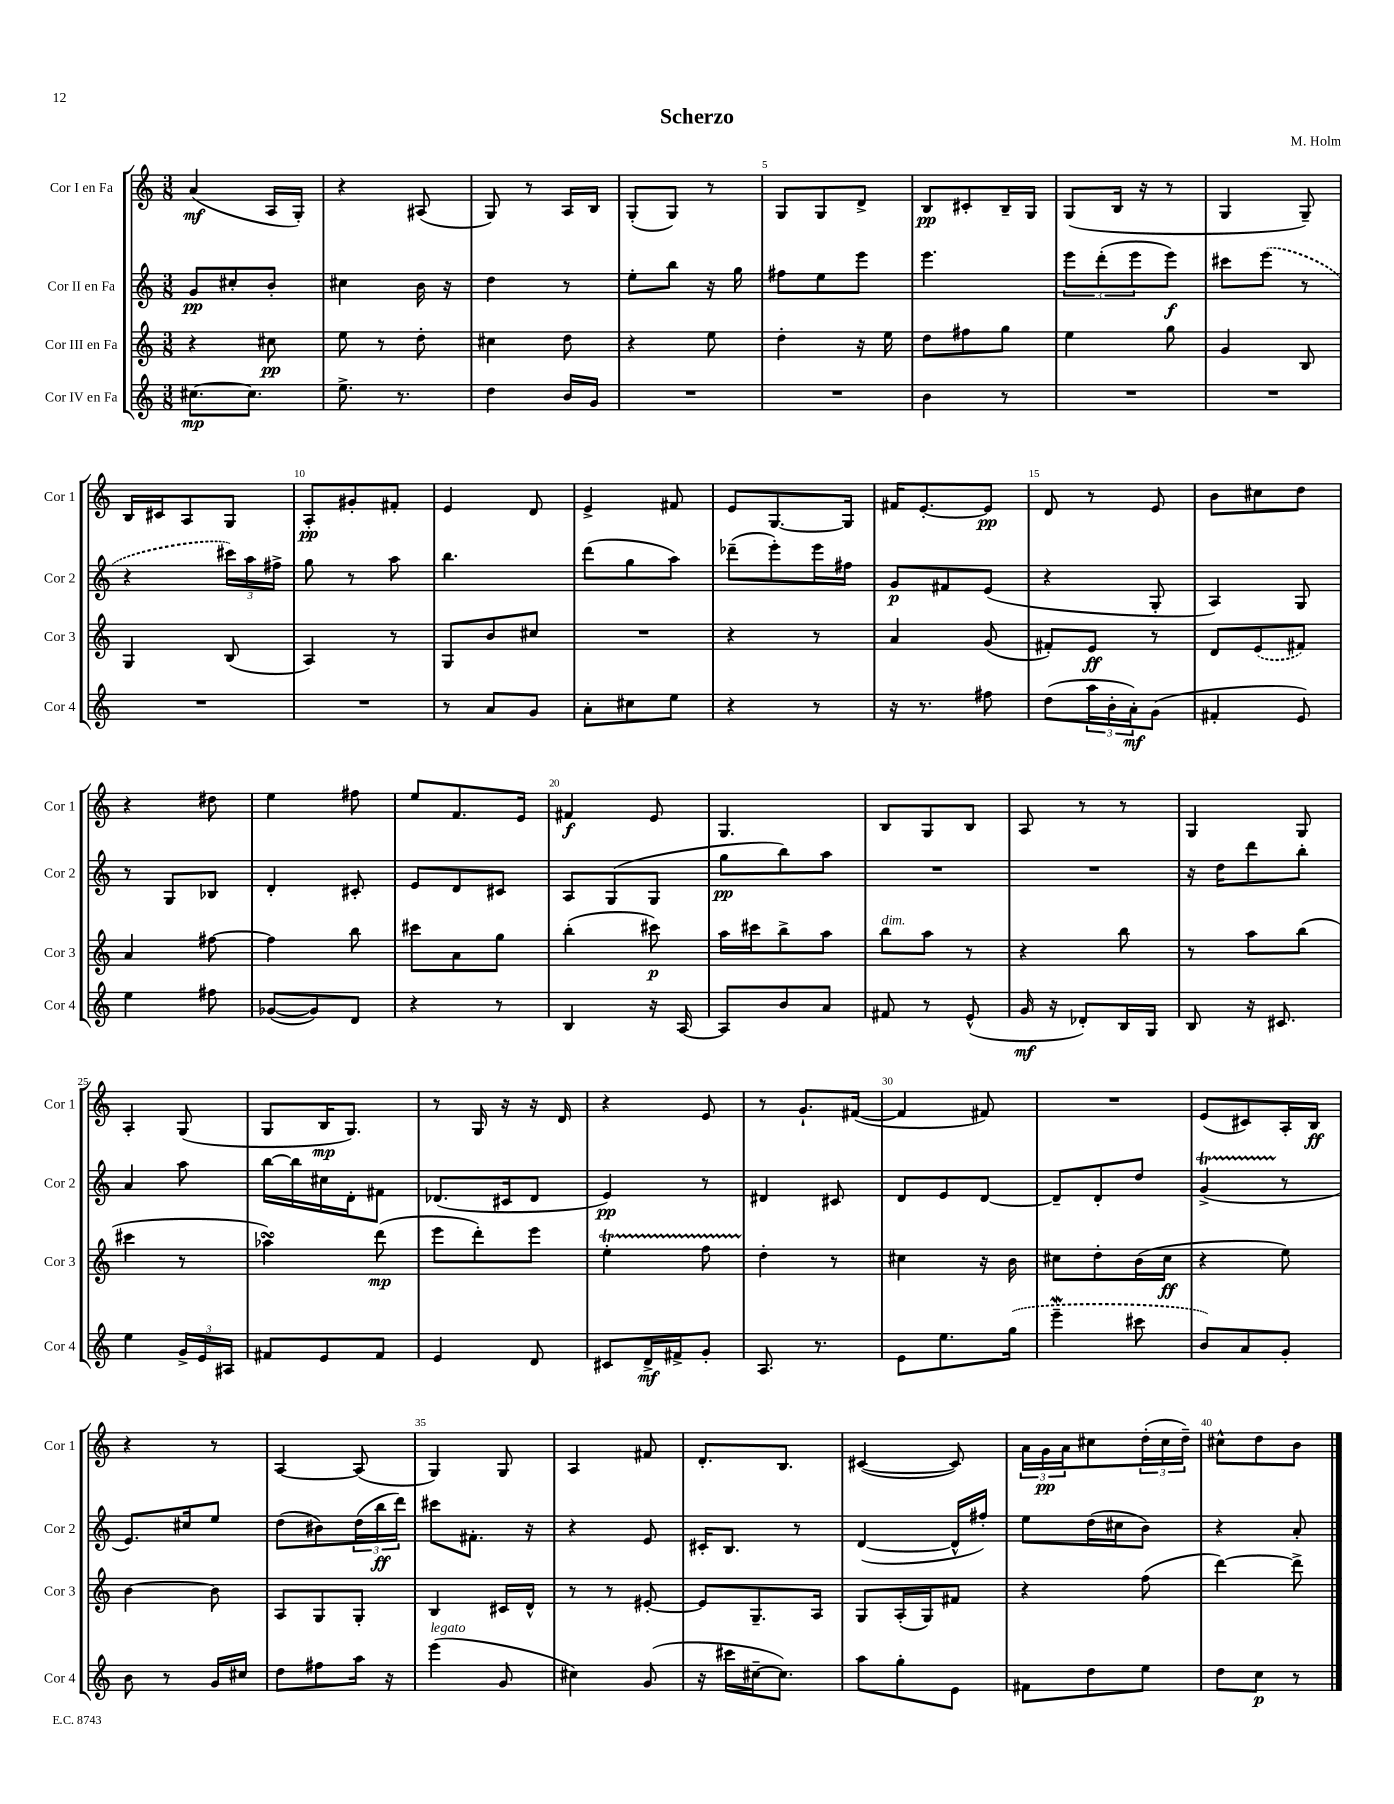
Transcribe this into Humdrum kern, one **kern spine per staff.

**kern	**kern	**kern	**kern
*staff4	*staff3	*staff2	*staff1
*clefG2	*clefG2	*clefG2	*clefG2
*k[]	*k[]	*k[]	*k[]
*M3/8	*M3/8	*M3/8	*M3/8
[8.cc#\L	4r	8g/L	(4a/
.	.	8cc#'/	.
8.cc#\]J	.	.	.
.	8cc#\	8b'/J	16A/LL
.	.	.	16G'/JJ)
=	=	=	=
8.ee^\	8ee\	4cc#\	4r
.	8r	.	.
8.r	.	.	.
.	8dd'\	16b\	(8A#/
.	.	16r	.
=	=	=	=
4dd\	4cc#\	4dd\	8G/)
.	.	.	8r
16b/LL	8dd\	8r	16A/LL
16g/JJ	.	.	16B/JJ
=	=	=	=
4.r	4r	8ee'\L	(8G'/L
.	.	8bb\J	8G/J)
.	8ee\	16r	8r
.	.	16gg\	.
=	=	=	=
4.r	4dd'\	8ff#\L	8G/L
.	.	8ee\	8G/
.	16r	8eee\J	8d^/J
.	16ee\	.	.
=	=	=	=
4b\	8dd\L	4.eee\	8B/L
.	8ff#\	.	8c#'/
8r	8gg\J	.	16B~/L
.	.	.	16G/JJ
=	=	=	=
4.r	4ee\	12eee\L	(8G/L
.	.	(12ddd'\	.
.	.	.	16B/Jk
.	.	12eee\	.
.	.	.	16r
.	8gg\	8eee\J)	8r
=	=	=	=
4.r	4g/	8ccc#\L	4G/
.	.	(8eee\J	.
.	8B/	8r	8G~/)
=	=	=	=
4.r	4G/	4r	16B/LL
.	.	.	16c#/J
.	.	.	8A/
.	(8B/	24ccc#\LL)	8G/J
.	.	24aa\	.
.	.	24ff#^\JJ	.
=	=	=	=
4.r	4A/)	8gg\	8A'/L
.	.	8r	8g#'/
.	8r	8aa\	8f#'/J
=	=	=	=
8r	8G/L	4.bb\	4e/
8a/L	8b/	.	.
8g/J	8cc#/J	.	8d/
=	=	=	=
8a'\L	4.r	(8ddd\L	4e^/
8cc#\	.	8gg\	.
8ee\J	.	8aa\J)	8f#/
=	=	=	=
4r	4r	(8ddd-~\L	8e/L
.	.	8eee'\)	[8.G/
8r	8r	16eee\L	.
.	.	16ff#\JJ	16G/]Jk
=	=	=	=
16r	4a/	8g/L	16f#/LK
8.r	.	.	[8.e'/
.	.	8f#/	.
8ff#\	(8g/	(8e/J	8e/]J
=	=	=	=
(8dd\L	8f#'/L)	4r	8d/
24aa\L	8e/J	.	8r
24b'\	.	.	.
24a'\J)	.	.	.
(8g\J	8r	8G'/	8e/
=	=	=	=
4f#'/	8d/L	4A/)	8b\L
.	(8e/	.	8cc#\
8e/)	8f#/J)	8G/	8dd\J
=	=	=	=
4ee\	4a/	8r	4r
.	.	8G/L	.
8ff#\	[8ff#\	8B-/J	8dd#\
=	=	=	=
([8g-/L	4ff#\]	4d'/	4ee\
8g-/])	.	.	.
8d/J	8bb\	8c#'/	8ff#\
=	=	=	=
4r	8ccc#\L	8e/L	8ee/L
.	8a\	8d/	8.f/
8r	8gg\J	8c#/J	.
.	.	.	16e/Jk
=	=	=	=
4B/	(4bb'\	8A/L	4f#/
.	.	(8G/	.
16r	8ccc#\)	8G/J	8e/
[16A/	.	.	.
=	=	=	=
8A/]L	16aa\LL	8gg\L	4.G/
.	16ccc#\J	.	.
8b/	8bb^\	8bb\)	.
8a/J	8aa\J	8aa\J	.
=	=	=	=
8f#/	8bb\L	4.r	8B/L
8r	8aa\J	.	8G/
(8e^^/	8r	.	8B/J
=	=	=	=
16g/	4r	4.r	8A/
16r	.	.	.
8d-'/L)	.	.	8r
16B/L	8bb\	.	8r
16G/JJ	.	.	.
=	=	=	=
8B/	8r	16r	4G/
.	.	16dd\LK	.
16r	8aa\L	8ddd\	.
8.c#/	.	.	.
.	(8bb\J	8bb'\J	8G/
=	=	=	=
4ee\	4ccc#\	4a/	4A'/
24g^/LL	8r	8aa\	(8G/
24e/	.	.	.
24A#/JJ	.	.	.
=	=	=	=
8f#/L	4aa-\)	[16bb\LL	8G/L
.	.	16bb\]	.
8e/	.	16cc#\	16B/K
.	.	16d'\J	8.G/J)
8f#/J	(8ddd\	8f#\J	.
=	=	=	=
4e/	8eee\L	(8.d-/L	8r
.	8ddd'\)	.	16G/
.	.	16c#/k	16r
8d/	8eee\J	8d-/J	16r
.	.	.	16d/
=	=	=	=
8c#/L	4ee'\	4e/)	4r
16d^/L	.	.	.
16f#^/J	.	.	.
8g'/J	8ff\	8r	8e/
=	=	=	=
8.A/	4dd'\	4d#/	8r
.	.	.	8.g`/L
8.r	.	.	.
.	8r	8c#/	.
.	.	.	([16f#/Jk
=	=	=	=
8e\L	4cc#\	8d/L	4f#/]
8.ee\	.	8e/	.
.	16r	[8d/J	8f#/)
(16gg\Jk	16b\	.	.
=	=	=	=
4eee~\	8cc#\L	8d~/]L	4.r
.	8dd'\	8d'/	.
8ccc#\	(16b\L	8dd/J	.
.	16cc#\JJ	.	.
=	=	=	=
8b/L)	4r	(4g^/	(8e/L
8a/	.	.	8c#/)
8g'/J	8ee\)	8r	16A'/L
.	.	.	16B/JJ
=	=	=	=
8b\	[4b\	8.e/L)	4r
8r	.	.	.
.	.	16cc#/k	.
16g/LL	8b\]	8ee/J	8r
16cc#/JJ	.	.	.
=	=	=	=
8dd\L	8A/L	(8dd\L	[4A/
8ff#\	8G/	8b#\)	.
16aa\Jk	8G'/J	(24dd\L	(8A/]
.	.	24bb\	.
16r	.	.	.
.	.	24ddd\JJ)	.
=	=	=	=
(4eee\	4B/	8ccc#\L	4G/)
.	.	8.f#'\J	.
8g/	16c#/LL	.	8G/
.	16d^^/JJ	16r	.
=	=	=	=
4cc#\)	8r	4r	4A/
.	8r	.	.
(8g/	[8e#'/	8e/	8f#/
=	=	=	=
16r	8e#/]L	16c#'/LK	8.d'/L
16ccc#\LL	.	8.B/J	.
[16cc#~\J	8.G~/	.	.
8.cc#\]J)	.	.	8.B/J
.	.	8r	.
.	16A/Jk	.	.
=	=	=	=
8aa\L	8G/L	([4d/	([4c#/
8gg'\	(16A'/L	.	.
.	16G/J)	.	.
8e\J	8f#/J	16d^^/]LL	8c#/])
.	.	16ff#'/JJ)	.
=	=	=	=
8f#\L	4r	8ee\L	24a\LL
.	.	.	24g\
.	.	.	24a\J
8dd\	.	(16dd\L	8cc#\
.	.	16cc#\J	.
8ee\J	(8ff\	8b\J)	(24dd'\L
.	.	.	24cc#\
.	.	.	24dd~\JJ)
=	=	=	=
8dd\L	[4ddd\)	4r	8cc#^^\L
8cc\J	.	.	8dd\
8r	8ddd^\]	8a'/	8b\J
==	==	==	==
*-	*-	*-	*-
